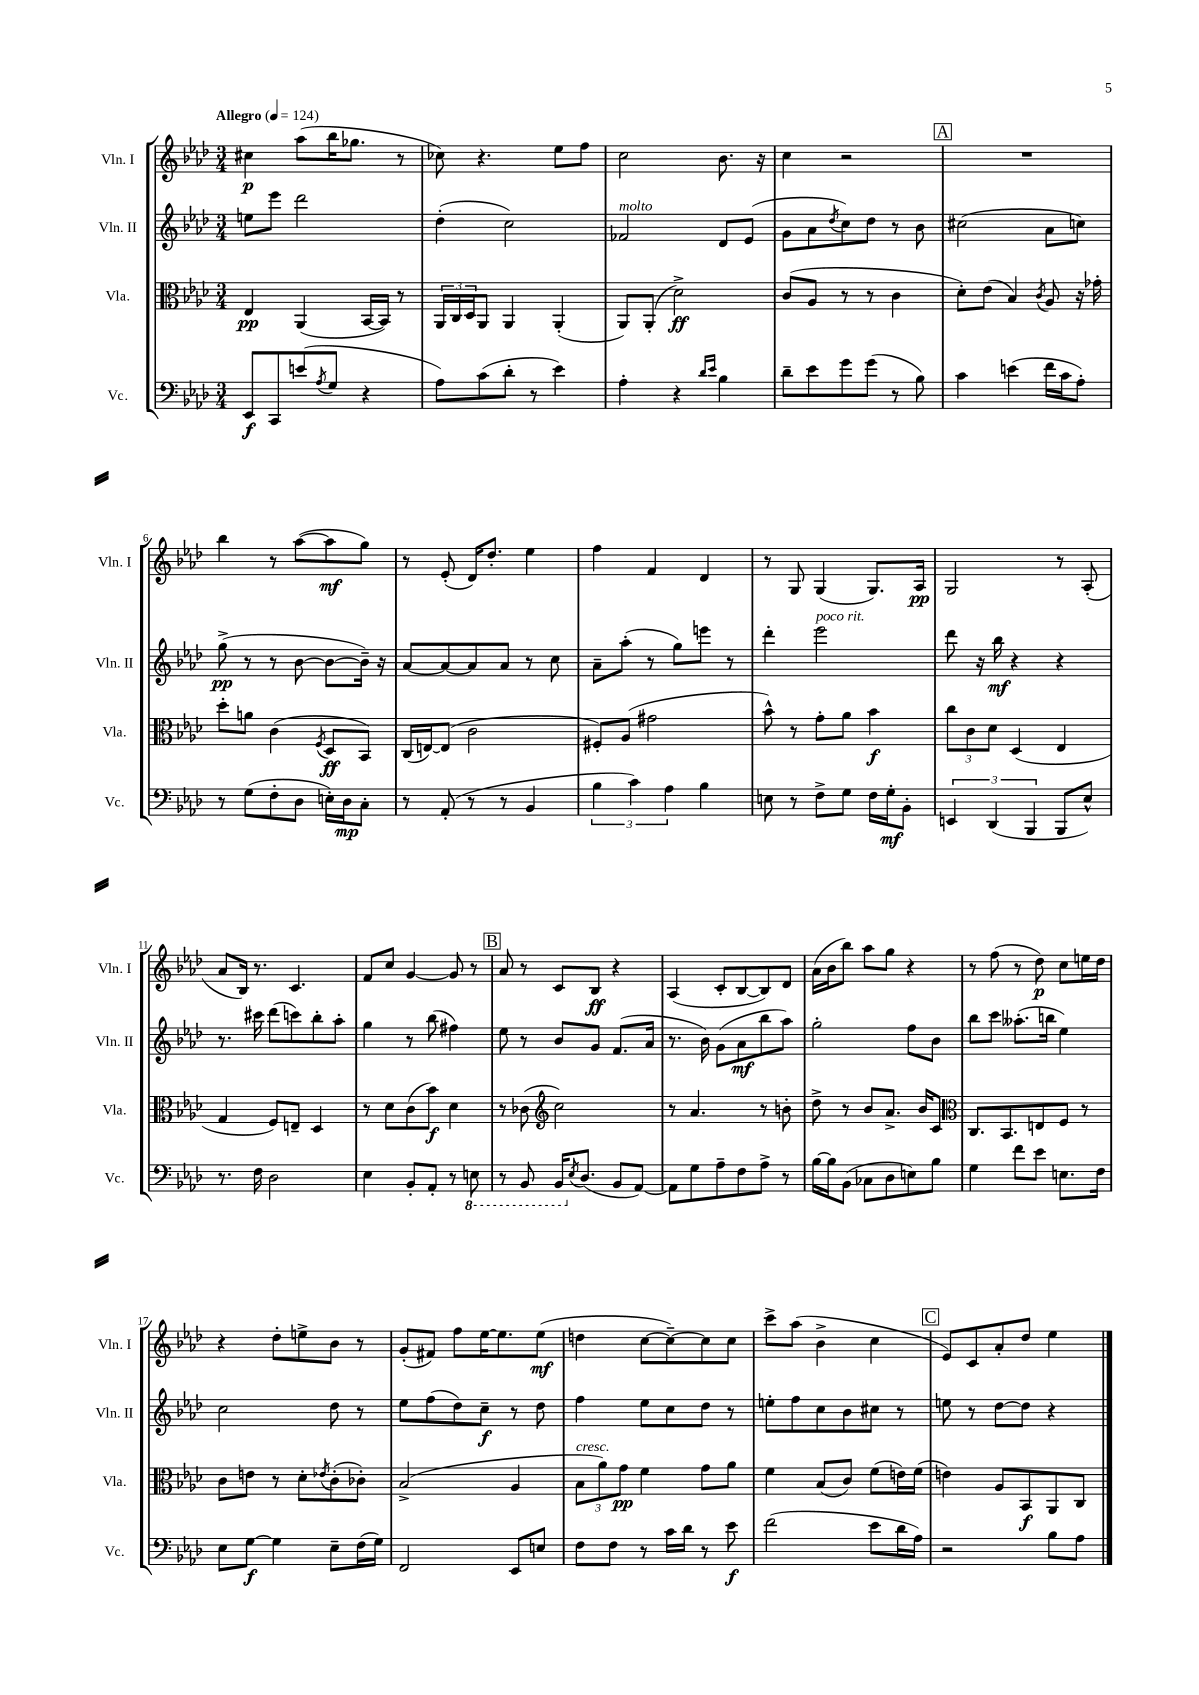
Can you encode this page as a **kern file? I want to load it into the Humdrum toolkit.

**kern	**kern	**kern	**kern
*staff4	*staff3	*staff2	*staff1
*clefF4	*clefC3	*clefG2	*clefG2
*k[b-e-a-d-]	*k[b-e-a-d-]	*k[b-e-a-d-]	*k[b-e-a-d-]
*M3/4	*M3/4	*M3/4	*M3/4
*MM124	*MM124	*MM124	*MM124
8EE-	4E-	8ee	4cc#
8CC	.	8eee-	.
(8e	(4AA-	2ddd-	(8aa-
8qA-	.	.	.
8G	.	.	16bb-
.	.	.	8.gg-
4r	[16BB-	.	.
.	16BB-])	.	.
.	8r	.	8r
=	=	=	=
8A-)	24AA-	(4dd-'	8cc-)
.	24C	.	.
.	24D-	.	.
(8c	8AA-	.	4.r
8d-'	4AA-	2cc)	.
8r	.	.	.
4e-)	(4AA-'	.	8ee-
.	.	.	8ff
=	=	=	=
4A-'	8AA-)	2f-	2cc
.	(8AA-'	.	.
4r	2d-^)	.	.
16qqd-	.	.	.
16qqe-	.	.	.
4B-	.	8d-	8.b-
.	.	(8e-	.
.	.	.	16r
=	=	=	=
8d-~	(8c	8g	4cc
8e-	8A-	8a-	.
.	.	8qdd-	.
8g	8r	8cc)	2r
(8g	8r	8dd-	.
8r	4c	8r	.
8B-)	.	8b-	.
=	=	=	=
4c	8d-')	(2cc#	2.r
.	(8e-	.	.
(4e	4B-)	.	.
.	8qc	.	.
16f	8A-	8a-	.
16c	.	.	.
8A-')	16r	8cc)	.
.	16g-'	.	.
=	=	=	=
8r	8dd-'	(8gg^	4bb-
(8G	8a	8r	.
8F'	(4c	8r	8r
8D-	.	[8b-	([8aa-
.	8qF	.	.
16E')	8D-	8b-_	8aa-]
16D-	.	.	.
8C'	8BB-)	16b-~])	8gg)
.	.	16r	.
=	=	=	=
8r	(16C	[8a-	8r
.	[16E)	.	.
(8AA-'	(8E]	8a-_	(8e-'
8r	2c	8a-]	16d-)
.	.	.	8.dd-'
8r	.	8a-	.
4BB-	.	8r	4ee-
.	.	8cc	.
=	=	=	=
6B-	8F#')	8a-~	4ff
.	(8A-	(8aa-'	.
6c)	.	.	.
.	2g#	8r	4f
6A-	.	.	.
.	.	8gg)	.
4B-	.	8eee	4d-
.	.	8r	.
=	=	=	=
8E	8b-^^)	4ddd-'	8r
8r	8r	.	8G
8F^	8g'	2eee-	(4G
8G	8a-	.	.
16F	4b-	.	8.G)
16G'	.	.	.
8BB-'	.	.	.
.	.	.	16A-
=	=	=	=
6EE	12cc	8ddd-	2G
.	12c	.	.
.	.	16r	.
(6DD-	12d-	.	.
.	.	16bb-	.
.	(4D-	4r	.
6BBB-	.	.	.
8BBB-	4E-	4r	8r
8E-^^)	.	.	(8A-'
=	=	=	=
8.r	4G	8.r	8a-
.	.	.	16B-)
16F	.	16ccc#	8.r
2D-	8F)	(8ddd-	.
.	8E~	8ccc)	4.c
.	4D-	8bb-'	.
.	.	8aa-'	.
=	=	=	=
4E-	8r	4gg	8f
.	8d-	.	8cc
8BB-'	(8c	8r	[4g
8AA-'	8b-)	(8bb-	.
8r	4d-	4ff#)	8g]
8EE	.	.	8r
=	=	=	=
8r	8r	8ee-	8a-
8BBB-	(8c-	8r	8r
*	*clefG2	*	*
16BBB-	2cc)	8b-	8c
8qE-	.	.	.
(8.D-	.	.	.
.	.	8g	8B-
8BB-	.	(8.f	4r
[8AA-)	.	.	.
.	.	16a-	.
=	=	=	=
8AA-]	8r	8.r	(4A-
8G	4.a-	.	.
.	.	16b-)	.
8A-~	.	(8g	8c'
8F	.	8a-	[8B-
8A-^	8r	8bb-	8B-])
8r	8b'	8aa-)	8d-
=	=	=	=
[16B-	8dd-^	2gg'	(16a-
16B-]	.	.	16b-
(8BB-	8r	.	8bb-)
8C-	8b-	.	8aa-
8D-	8.a-^	.	8gg
8E)	.	8ff	4r
.	16b-	.	.
8B-	8c	8b-	.
=	=	=	=
*	*clefC3	*	*
4G	8.C	8bb-	8r
.	.	8ccc	(8ff
.	8.BB-	.	.
8f	.	(8.aa--'	8r
8e-	8E	.	8dd-)
.	.	16bb	.
8.E	8F	4ee-)	8cc
.	8r	.	16ee
16F	.	.	16dd-
=	=	=	=
8E-	8c	2cc	4r
[8G	8e	.	.
4G]	8r	.	8dd-'
.	8d-'	.	8ee^
.	8qe-	.	.
8E-~	(8c'	8dd-	8b-
(16F	8c-')	8r	8r
16G)	.	.	.
=	=	=	=
2FF	(2B-^	8ee-	(8g'
.	.	(8ff	8f#)
.	.	8dd-)	8ff
.	.	8cc~	[16ee-
.	.	.	8.ee-]
8EE-	4A-	8r	.
8E	.	8dd-	(8ee-
=	=	=	=
8F	12B-	4ff	4dd
.	12a-)	.	.
8F	.	.	.
.	12g	.	.
8r	4f	8ee-	[8cc
16c	.	8cc	8cc~_)
16d-	.	.	.
8r	8g	8dd-	8cc]
8e-	8a-	8r	8cc
=	=	=	=
(2f	4f	8ee'	8ccc^
.	.	8ff	(8aa-
.	(8B-	8cc	4b-^
.	8c)	8b-	.
8e-	(8f	8cc#	4cc
16d-	16e)	8r	.
16A-)	(16f	.	.
=	=	=	=
2r	4e)	8ee	8e-)
.	.	8r	8c
.	8A-	[8dd-	8a-'
.	8BB-	8dd-]	8dd-
8B-	8AA-	4r	4ee-
8A-	8C	.	.
==	==	==	==
*-	*-	*-	*-
